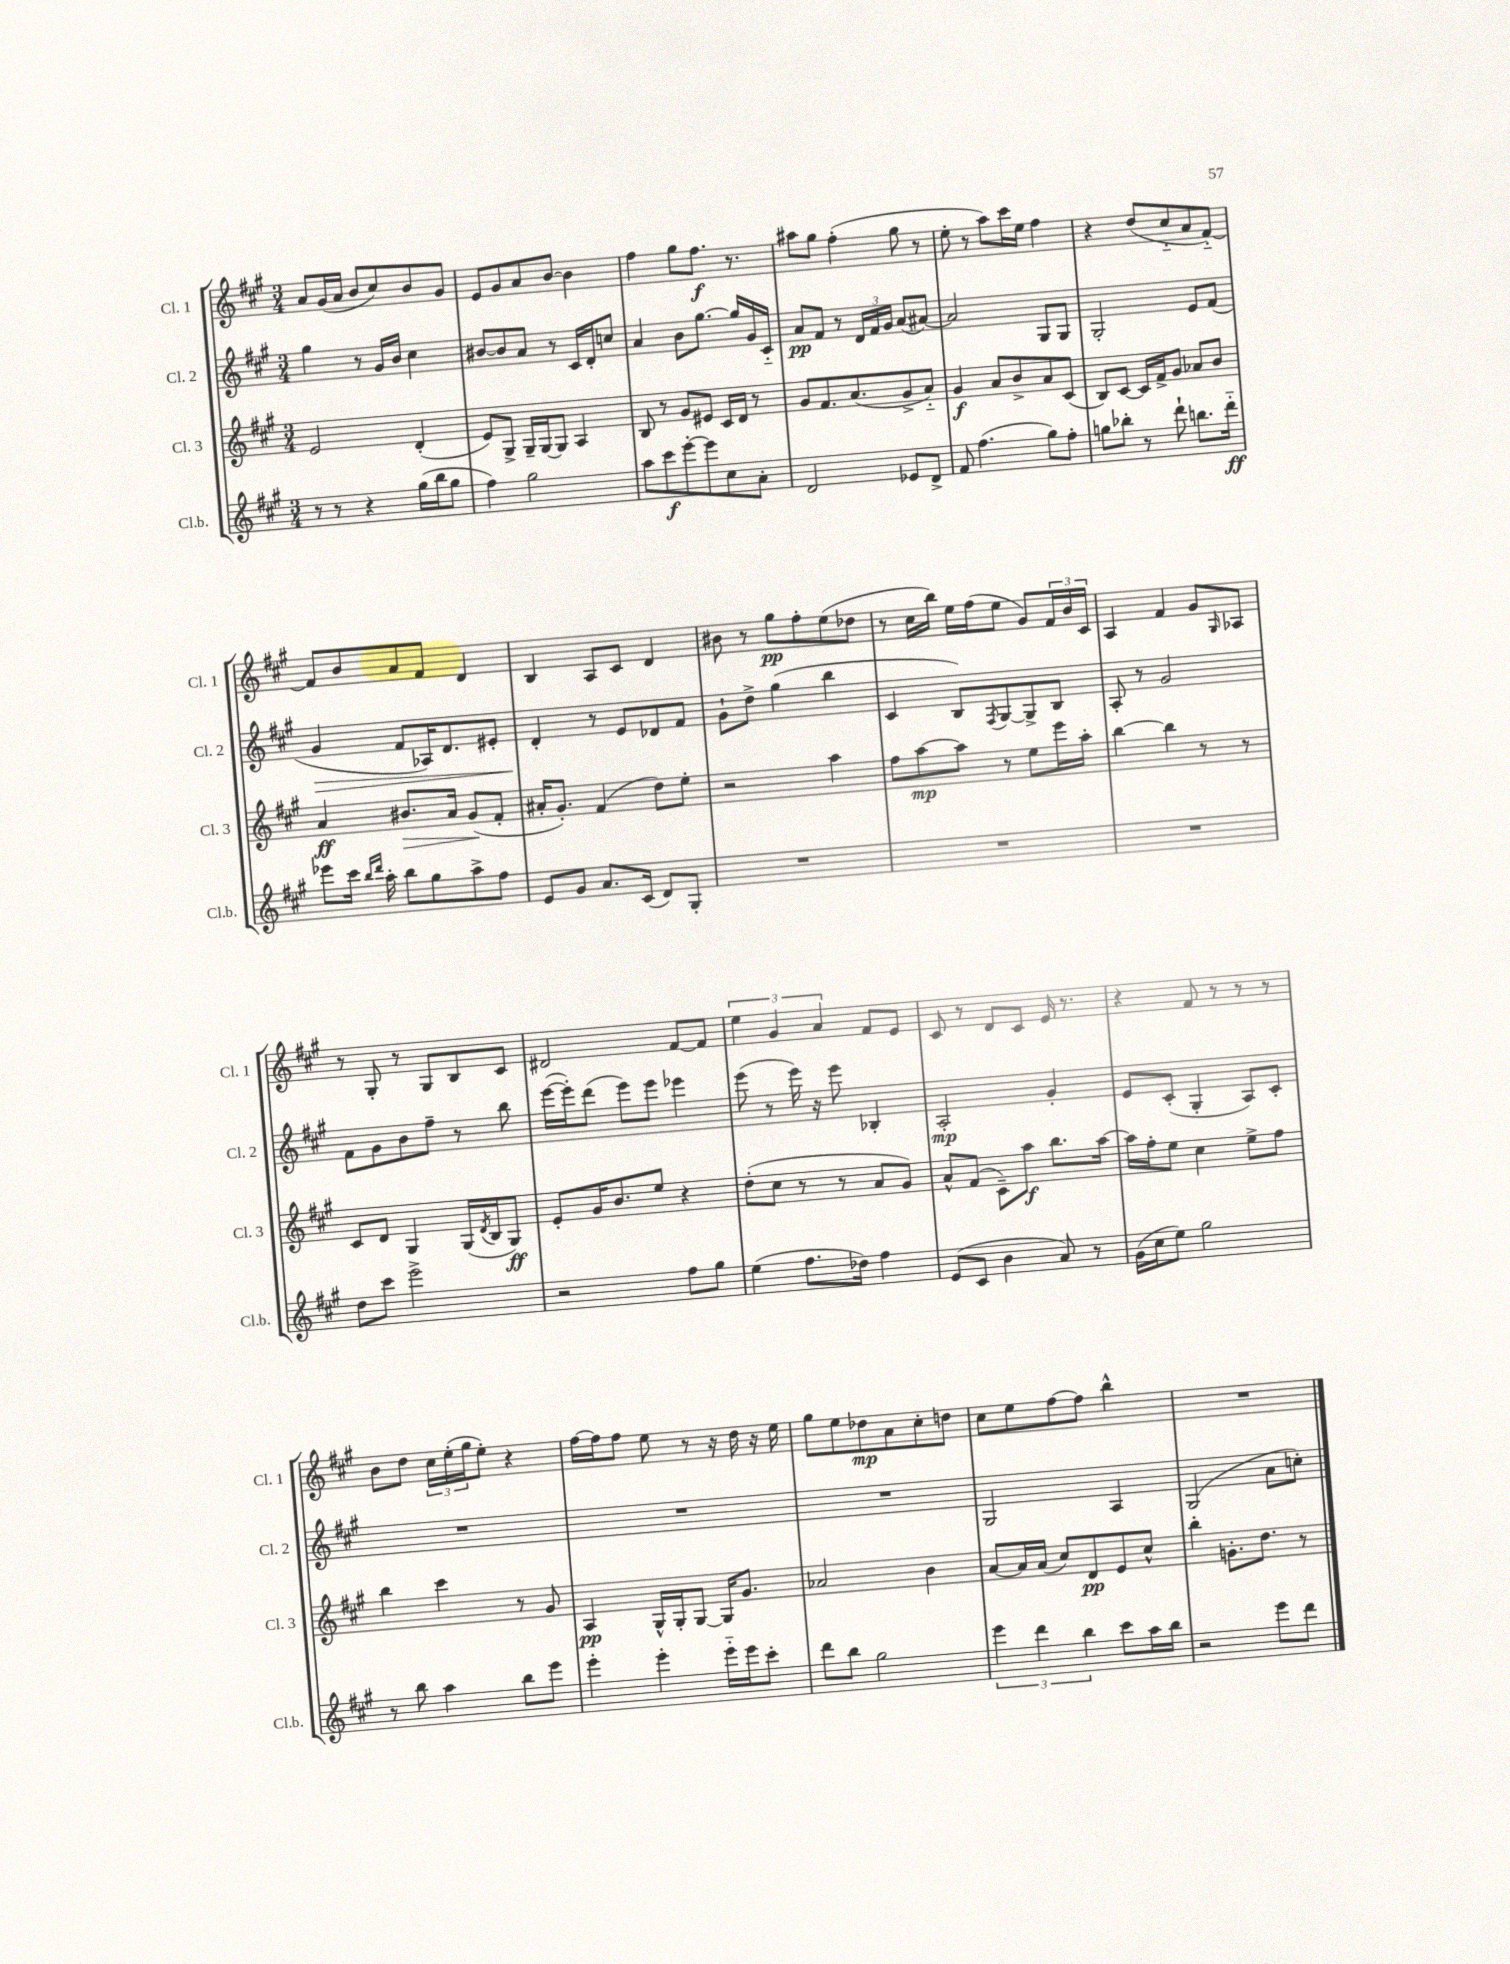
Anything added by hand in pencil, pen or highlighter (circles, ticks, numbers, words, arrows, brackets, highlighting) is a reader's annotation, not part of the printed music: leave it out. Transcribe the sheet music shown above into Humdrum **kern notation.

**kern	**dynam	**kern	**dynam	**kern	**dynam	**kern	**dynam
*part4	*part4	*part3	*part3	*part2	*part2	*part1	*part1
*staff4	*staff4	*staff3	*staff3	*staff2	*staff2	*staff1	*staff1
*I"Cl.b.	*	*I"Cl. 3	*	*I"Cl. 2	*	*I"Cl. 1	*
*I'Cl.b.	*	*I'Cl. 3	*	*I'Cl. 2	*	*I'Cl. 1	*
*clefG2	*	*clefG2	*	*clefG2	*	*clefG2	*
*k[f#c#g#]	*	*k[f#c#g#]	*	*k[f#c#g#]	*	*k[f#c#g#]	*
*M3/4	*	*M3/4	*	*M3/4	*	*M3/4	*
=130	=130	=130	=130	=130	=130	=130	=130
8r	.	2e/	.	4gg#\	.	8a/L	.
8r	.	.	.	.	.	(16g#/L	.
.	.	.	.	.	.	16a/JJ	.
4r	.	.	.	8r	.	8b/L	.
.	.	.	.	16g#/LL	.	8cc#/)	.
.	.	.	.	16b/JJ	.	.	.
(16gg#\LL	.	(4d'/	.	4cc#\	.	8b/	.
16bb\J	.	.	.	.	.	.	.
8gg#\J	.	.	.	.	.	8g#/J	.
=131	=131	=131	=131	=131	=131	=131	=131
4ff#\)	.	8e/L)	.	[8b#X/L	.	8e/L	.
.	.	8G#^/J	.	8b#/]	.	8g#/	.
2gg#\	.	16G#~/LL	.	8a/J	.	8a/	.
.	.	[16G#/J	.	.	.	.	.
.	.	8G#/J]	.	8r	.	[8b/J	.
.	.	4A/	.	16c#/LL	.	4b\]	.
.	.	.	.	16d'/J	.	.	.
.	.	.	.	8ccn/J	.	.	.
=132	=132	=132	=132	=132	=132	=132	=132
8aa\L	.	8B/	.	4a/	.	4ff#\	.
8ccc#\	f	8r	.	.	.	.	.
[8eee'\	.	8g#/L	.	8b\L	.	8gg#\L	.
8eee\]	.	8e#X/J	.	[8.gg#\J	.	8.ff#\J	f
8cc#\	.	16c#/LL	.	.	.	.	.
.	.	16d/JJ	.	16gg#/LL]	.	8.r	.
8a'\J	.	8r	.	16g#/	.	.	.
.	.	.	.	16c#/JJ	.	.	.
=133	=133	=133	=133	=133	=133	=133	=133
2d/	.	8g#/L	.	8a/L	pp	8aa#X\L	.
.	.	8.f#/	.	8f#/J	.	8gg#\J	.
.	.	.	.	8r	.	(4ff#'\	.
.	.	(8.a/	.	.	.	.	.
.	.	.	.	24d/LL	.	.	.
.	.	.	.	24f#/	.	.	.
.	.	.	.	24g#/JJ	.	.	.
8e-X/L	.	8g#^/	.	(8a/L	.	8gg#\	.
8d^/J	.	8a/J)	.	[8a#X/J)	.	8r	.
=134	=134	=134	=134	=134	=134	=134	=134
8f#/	.	4g#/	f	2a#/]	.	8ee'\	.
(4.ff#\	.	.	.	.	.	8r	.
.	.	8a/L	.	.	.	8aa\L)	.
.	.	8b^/	.	.	.	16ccc#\L	.
.	.	.	.	.	.	16ee\JJ	.
8gg#\L)	.	8a/	.	8G#/L	.	4ff#\	.
8ff#'\J	.	(8c#/J	.	8G#/J	.	.	.
=135	=135	=135	=135	=135	=135	=135	=135
8ggn\L	.	8B/L)	.	2G#'/	.	4r	.
8bb-X'\J	.	[8c#/J	.	.	.	.	.
8r	.	16c#/LL]	.	.	.	(8dd/L	.
.	.	16f#^/J	.	.	.	.	.
8ddd`\	.	8g#/J	.	.	.	8cc#/	.
8.bbn\L	.	8a-X/L	.	8e/L	.	8a/	.
.	.	8b/J	.	(8f#/J	.	[8f#/J)	.
16ddd\Jk	ff	.	.	.	.	.	.
!!LO:LB:g=z
=136	=136	=136	=136	=136	=136	=136	=136
!	!	!	!	!	!LO:HP:b	!	!
8eee-X\L	.	4a/	ff	4g#/	>	8f#/L]	.
16ccc#\Jk	.	.	.	.	.	8b/	.
16qqbb/LL	.	.	.	.	.	.	.
16qqddd/JJ	.	.	.	.	.	.	.
16aa'\	.	.	.	.	.	.	.
!	!	!	!LO:HP:b	!	!	!	!
8bb\L	.	8.b#X/L	>	8f#/L	.	8a/	.
8gg#\	.	.	.	16A-X/K)	.	8f#/J	.
.	.	16a/Jk	.	8.d/	.	.	.
8aa^\	.	(8g#/L	.	.	.	4d/	.
8ff#\J	.	8f#'/J	]	8e#X'/J	.	.	.
=137	=137	=137	=137	=137	=137	=137	=137
8e/L	.	16a#X'/KL	.	4d'/	.	4B/	.
.	.	8.g#'/J)	.	.	.	.	.
8g#/J	.	.	.	.	.	.	.
8.a/L	.	(4f#/	.	8r	]	8A/L	.
.	.	.	.	8e/L	.	8c#/J	.
(16c#/Jk	.	.	.	.	.	.	.
8d/L)	.	8dd\L)	.	8d-X/	.	4d/	.
8G#'/J	.	8ee'\J	.	8f#/J	.	.	.
=138	=138	=138	=138	=138	=138	=138	=138
2.r	.	2r	.	8g#`\L	.	8b#X\	.
.	.	.	.	8dd^\J	.	8r	.
.	.	.	.	(4gg#\	.	8gg#\L	pp
.	.	.	.	.	.	8ff#'\	.
.	.	4aa\	.	4bb\	.	(8ee\	.
.	.	.	.	.	.	8dd-X\J	.
=139	=139	=139	=139	=139	=139	=139	=139
2.r	.	8ff#\L	.	4c#/	.	8r	.
.	.	[8aa\	mp	.	.	16cc#\LL	.
.	.	.	.	.	.	16bb\JJ)	.
.	.	8aa\J]	.	8B/L)	.	16ee\LL	.
.	.	.	.	.	.	(16ff#\J	.
.	.	.	.	8qF#/	.	.	.
.	.	8r	.	[8G#/	.	8ee\J	.
.	.	8ee\L	.	8G#^/]	.	8g#/L)	.
.	.	16eee\L	.	8B/J	.	24f#/L	.
.	.	.	.	.	.	24b/	.
.	.	16aa'\JJ	.	.	.	.	.
.	.	.	.	.	.	24c#/JJ	.
=140	=140	=140	=140	=140	=140	=140	=140
2.r	.	[4bb\	.	8A'/	.	4A/	.
.	.	.	.	8r	.	.	.
.	.	4bb\]	.	2g#/	.	4f#/	.
.	.	8r	.	.	.	8g#/L	.
.	.	.	.	.	.	16qqG#/	.
.	.	8r	.	.	.	8A-X/J	.
!!LO:LB:g=z
=141	=141	=141	=141	=141	=141	=141	=141
8dd\L	.	8c#/L	.	8f#\L	.	8r	.
8ccc#\J	.	8d/J	.	8g#\	.	8G#'/	.
2eee^\	.	4G#/	.	8b\	.	8r	.
.	.	.	.	8ff#~\J	.	8G#/L	.
.	.	(16G#/LL	.	8r	.	8B/	.
.	.	8qd/	.	.	.	.	.
.	.	16B/J	.	.	.	.	.
.	.	8G#/J)	ff	8bb\	.	8c#/J	.
=142	=142	=142	=142	=142	=142	=142	=142
2r	.	8e'/L	.	([16eee\LL	.	2d#X/	.
.	.	.	.	16eee'\J])	.	.	.
.	.	16g#/K	.	(8ddd\J	.	.	.
.	.	8.b/	.	.	.	.	.
.	.	.	.	8eee\L)	.	.	.
.	.	8ee/J	.	8eee\J	.	.	.
8ff#\L	.	4r	.	4eee-X\	.	[8f#/L	.
8gg#\J	.	.	.	.	.	8f#/J]	.
=143	=143	=143	=143	=143	=143	=143	=143
(4ee\	.	(8dd'\L	.	(8eee\	.	6ee\	.
.	.	8cc#\J	.	8r	.	.	.
.	.	.	.	.	.	6g#/	.
8.ff#\L	.	8r	.	16eee\)	.	.	.
.	.	.	.	16r	.	.	.
.	.	.	.	.	.	6a/	.
.	.	8r	.	8eee\	.	.	.
16dd-X\Jk)	.	.	.	.	.	.	.
4ff#\	.	8a/L	.	4B-X'/	.	8f#/L	.
.	.	8g#/J)	.	.	.	8e/J	.
=144	=144	=144	=144	=144	=144	=144	=144
(8e/L	.	8a^^/L	.	2A'/	mp	8c#/	.
8c#/J	.	(8f#/J	.	.	.	8r	.
4b\	.	8c#~\L)	.	.	.	8d/L	.
.	.	8aa\J	f	.	.	8c#/J	.
8a/)	.	8.bb\L	.	4g#'/	.	16e/	.
.	.	.	.	.	.	8.r	.
8r	.	.	.	.	.	.	.
.	.	[16aa\Jk	.	.	.	.	.
=145	=145	=145	=145	=145	=145	=145	=145
(16g#\LL	.	16aa\LL]	.	8e/L	.	4r	.
16cc#\J	.	16ff#'\J	.	.	.	.	.
8ee\J)	.	8ee\J	.	(8c#'/J	.	.	.
2gg#\	.	4cc#\	.	4G#'/	.	8f#/	.
.	.	.	.	.	.	8r	.
.	.	8ee^\L	.	8A/L)	.	8r	.
.	.	8ff#\J	.	8c#'/J	.	8r	.
!!LO:LB:g=z
=146	=146	=146	=146	=146	=146	=146	=146
8r	.	4bb\	.	2.r	.	8b\L	.
8bb\	.	.	.	.	.	8dd\J	.
4aa\	.	4ccc#\	.	.	.	24cc#\LL	.
.	.	.	.	.	.	(24ee'\	.
.	.	.	.	.	.	24gg#\J	.
.	.	.	.	.	.	8ee'\J)	.
8bb\L	.	8r	.	.	.	4r	.
8eee\J	.	8g#/	.	.	.	.	.
=147	=147	=147	=147	=147	=147	=147	=147
4eee'\	.	4A/	pp	2.r	.	[16ff#\LL	.
.	.	.	.	.	.	16ff#\J]	.
.	.	.	.	.	.	8ff#\J	.
4eee'\	.	16G#^^/LL	.	.	.	8ee\	.
.	.	16G#'/J	.	.	.	.	.
.	.	[8G#/J	.	.	.	8r	.
16eee\LL	.	16G#/KL]	.	.	.	16r	.
16eee\J	.	8.g#/J	.	.	.	16dd\	.
8ccc#'\J	.	.	.	.	.	16r	.
.	.	.	.	.	.	16ee\	.
=148	=148	=148	=148	=148	=148	=148	=148
8ddd\L	.	2a-X/	.	2.r	.	8gg#\L	.
8bb\J	.	.	.	.	.	8ee\	.
2gg#\	.	.	.	.	.	8dd-X\	mp
.	.	.	.	.	.	8a\	.
.	.	4b\	.	.	.	8cc#'\	.
.	.	.	.	.	.	8ddn\J	.
=149	=149	=149	=149	=149	=149	=149	=149
6eee\	.	[8a/L	.	2G#/	.	8cc#\L	.
.	.	16a/L]	.	.	.	8ee\	.
6ddd\	.	.	.	.	.	.	.
.	.	(16a/JJ	.	.	.	.	.
.	.	8cc#/L)	.	.	.	[8ff#\	.
6bb\	.	.	.	.	.	.	.
.	.	8d/	pp	.	.	8ff#\J]	.
8ccc#\L	.	8e/	.	4A/	.	4bb^^\	.
16aa\L	.	8cc#^^/J	.	.	.	.	.
16bb\JJ	.	.	.	.	.	.	.
=150	=150	=150	=150	=150	=150	=150	=150
2r	.	4bb'\	.	(2G#/	.	2.r	.
.	.	8.gn'\L	.	.	.	.	.
.	.	8.dd\J	.	.	.	.	.
8eee\L	.	.	.	8a\L	.	.	.
8ddd\J	.	8r	.	8ccn'\J)	.	.	.
==	==	==	==	==	==	==	==
*-	*-	*-	*-	*-	*-	*-	*-
